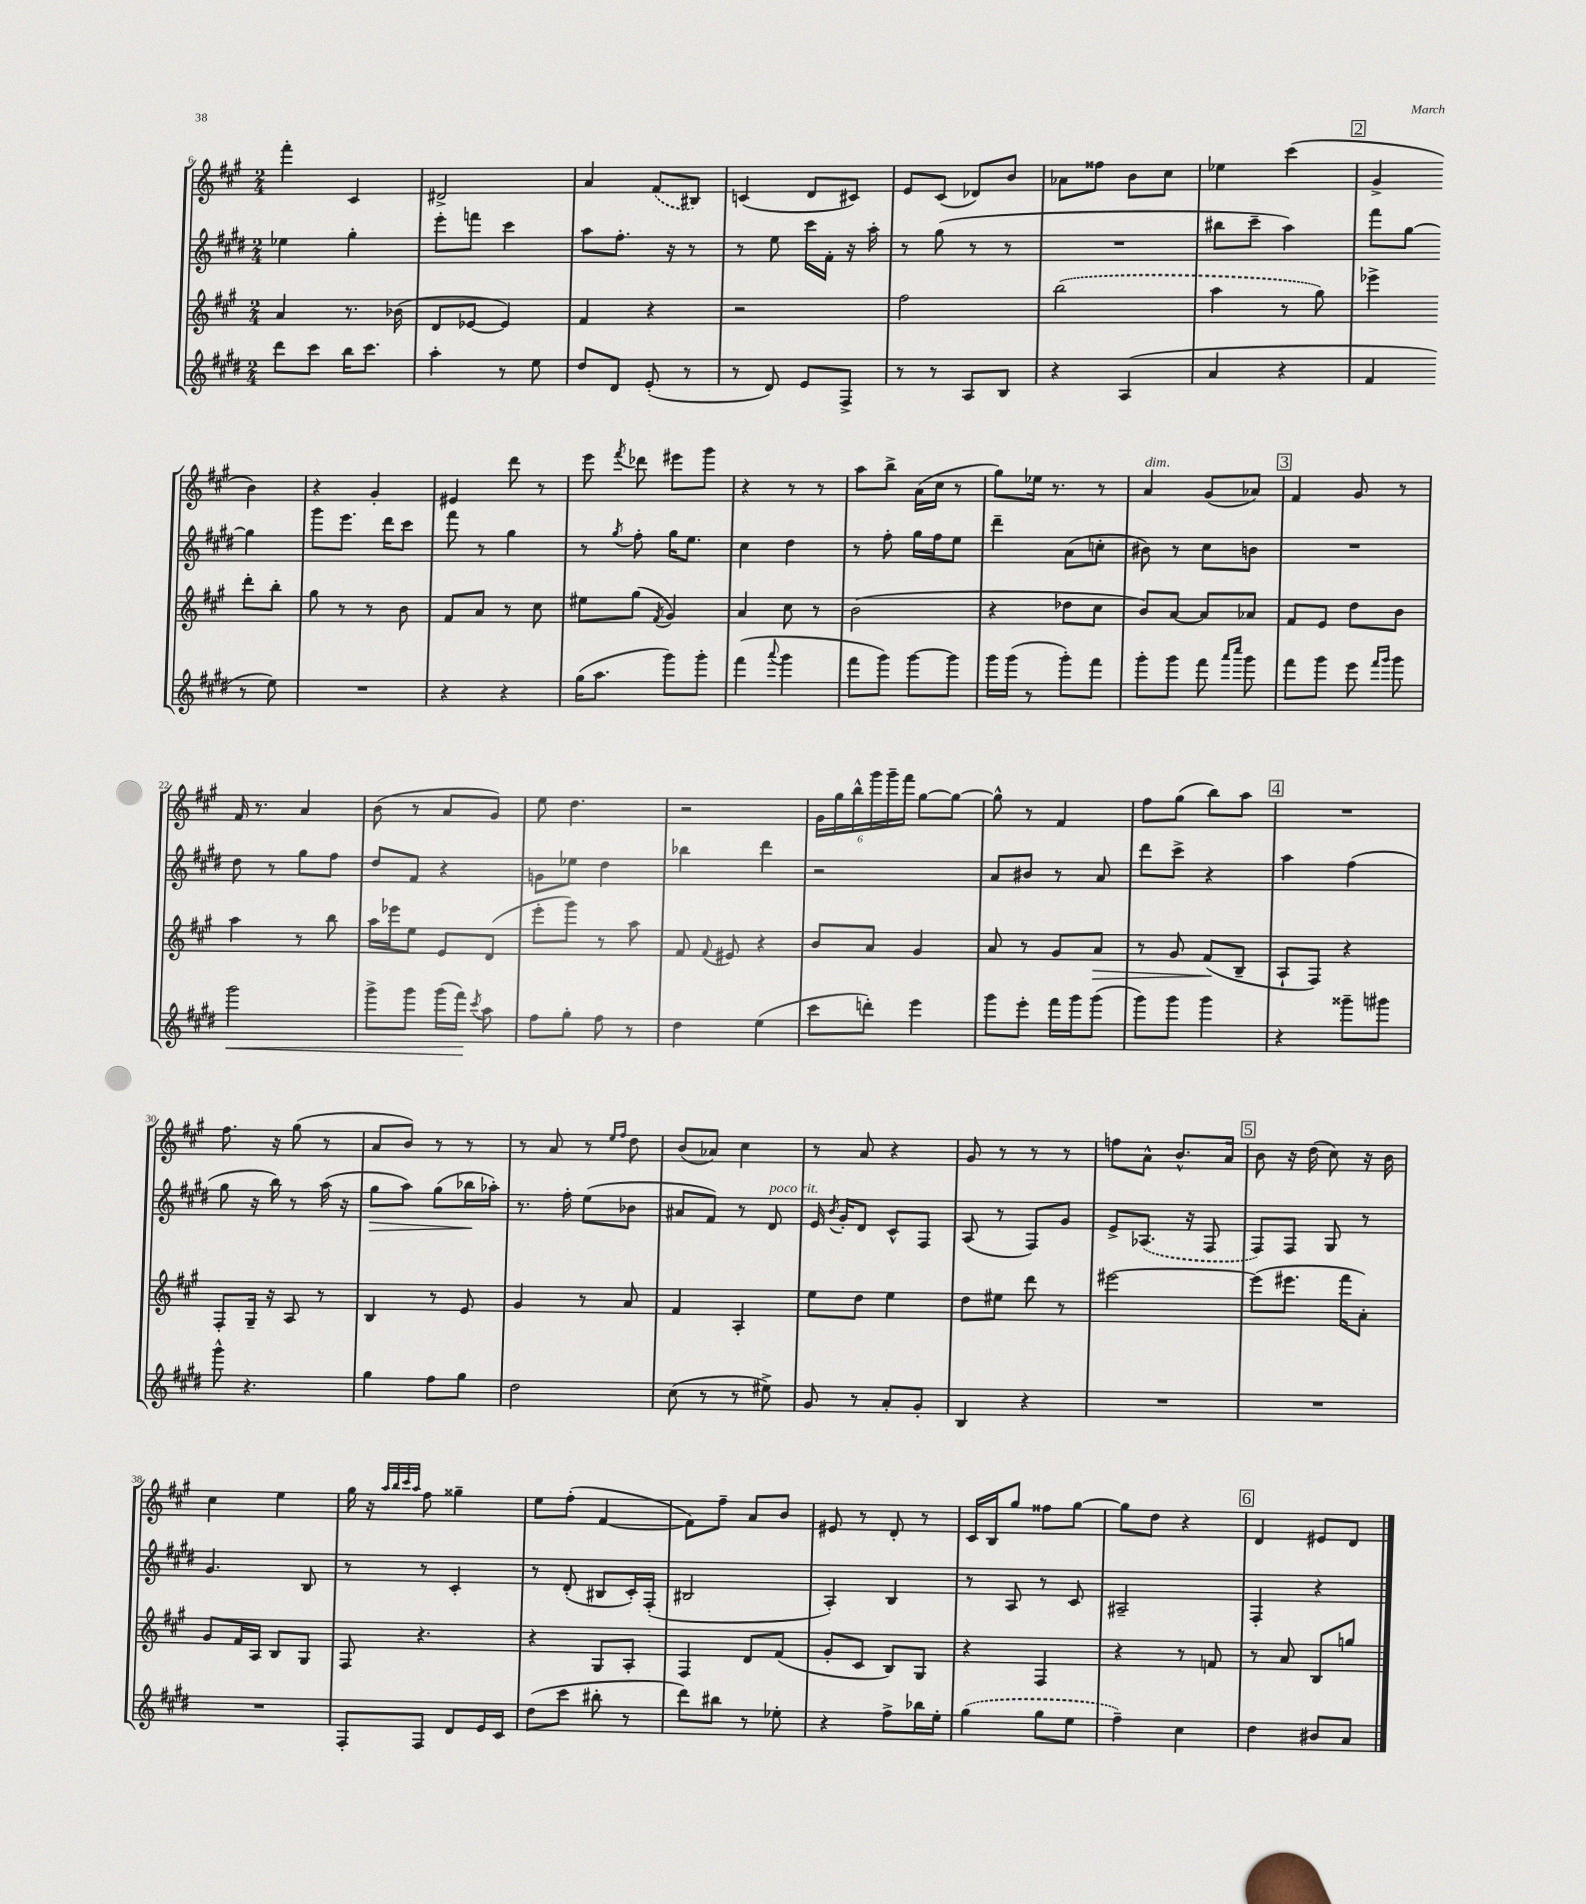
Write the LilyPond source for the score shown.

<<
\new StaffGroup <<
\new Staff = "s0" {
    \clef treble \key a \major \numericTimeSignature \time 2/4
    \autoBeamOff fis'''4-. cis'4 |
    dis'2-> |
    a'4 \once \slurDashed fis'8[( bis8]) |
    c'4( d'8[ cis'8]) |
    e'8[ cis'8]( des'8[) b'8] |
    aes'8[ fisis''8] b'8[ cis''8] |
    ees''4 cis'''4( |
    \mark \markup { \box "2" } gis'4-> b'4) |
    r4 gis'4-. |
    eis'4 d'''8 r8 |
    e'''8 \acciaccatura { fis'''8 } des'''8 eis'''8[ gis'''8] |
    r4 r8 r8 |
    a''8[ b''8]-> a'16[( cis''16] r8 |
    gis''8[) ees''16] r8. r8 |
    a'4^\markup { \italic "dim." } gis'8[( aes'8]) |
    \mark \markup { \box "3" } fis'4 gis'8 r8 |
    fis'16 r8. a'4 |
    b'8( r8 a'8[ gis'8]) |
    e''8 d''4. |
    r2 |
    \tuplet 6/4 { gis'16[ gis''16 b''16-^ gis'''16 gis'''16-- fis'''16] } gis''8[~ gis''8]~ |
    gis''8-^ r8 fis'4 |
    fis''8[ gis''8]( b''8[) a''8] |
    \mark \markup { \box "4" } R2 |
    fis''8. r16 gis''8( r8 |
    a'8[ b'8]) r8 r8 |
    r8 a'8 r8 \grace { e''16[ fis''16] } d''8 |
    b'8[( aes'8]) cis''4 |
    r8 a'8 r4 |
    gis'8 r8 r8 r8 |
    f''8[ a'8]-^ b'8.[-^ a'16] |
    \mark \markup { \box "5" } b'8 r16 d''16( cis''8) r16 b'16 |
    cis''4 e''4 |
    gis''16 r16 \grace { a''32[ b''32 cis'''32 a''32] } fis''8 gisis''4-- |
    e''8[ fis''8]-.( fis'4~ |
    fis'8[) fis''8]-- a'8[ b'8] |
    eis'8 r8 d'8-. r8 |
    cis'16[ b16 gis''8] fisis''8[ gis''8]~ |
    gis''8[ d''8] r4 |
    \mark \markup { \box "6" } d'4 eis'8[ d'8] \bar "|." |
}
\new Staff = "s1" {
    \clef treble \key e \major \numericTimeSignature \time 2/4
    \autoBeamOff ees''4 gis''4-. |
    e'''8[-. f'''8] cis'''4 |
    a''8[ fis''8.]-. r16 r8 |
    r8 e''8 cis'''16[ fis'16]-. r16 a''16-. |
    r8 gis''8( r8 r8 |
    R2 |
    bis''8[ cis'''8]-- a''4) |
    \mark \markup { \box "2" } fis'''8[ gis''8]~ gis''4 |
    gis'''8[ e'''8.] dis'''16[ cis'''8] |
    fis'''8 r8 gis''4 |
    r8 \acciaccatura { gis''8 } fis''8-. gis''16[ e''8.] |
    cis''4 dis''4 |
    r8 fis''8-. gis''16[ fis''16 e''8] |
    dis'''4-- a'8[( c''8]-. |
    bis'8) r8 cis''8[ b'8] |
    \mark \markup { \box "3" } R2 |
    dis''8 r8 gis''8[ fis''8] |
    dis''8[ fis'8] r4 |
    g'8[ ees''8] dis''4 |
    bes''4 dis'''4 |
    r2 |
    a'8[ bis'8] r8 a'8 |
    dis'''8[ cis'''8]-> r4 |
    \mark \markup { \box "4" } a''4 fis''4( |
    gis''8 r16 b''16) r8 a''16( r16 |
    gis''8[\> a''8]) gis''8[( bes''16\! aes''16]-.) |
    r8. fis''16-. e''8[( bes'8] |
    ais'8[ fis'8]) r8 dis'8^\markup { \italic "poco rit." } |
    e'16 \acciaccatura { b'8 } gis'16[-. dis'8] cis'8[-^ fis8] |
    a8( r8 fis8[) gis'8] |
    e'8[-> \once \slurDashed aes8.]( r16 fis8 |
    \mark \markup { \box "5" } fis8[) fis8] gis8 r8 |
    gis'4. b8 |
    r8 r8 cis'4-. |
    r8 dis'8-.( bis8[ cis'16-.) fis16]-.( |
    bis2 |
    a4-.) b4 |
    r8 a8 r8 cis'8 |
    ais2-- |
    \mark \markup { \box "6" } fis4-. r4 \bar "|." |
}
\new Staff = "s2" {
    \clef treble \key a \major \numericTimeSignature \time 2/4
    \autoBeamOff a'4 r8. bes'16( |
    d'8[ ees'8]~ ees'4) |
    fis'4 r4 |
    r2 |
    fis''2 |
    \once \slurDashed b''2( |
    a''4 r8 gis''8) |
    \mark \markup { \box "2" } ees'''4-> d'''8[-. b''8]-. |
    gis''8 r8 r8 b'8 |
    fis'8[ a'8] r8 cis''8 |
    eis''8[ gis''8]( \acciaccatura { fis'8 } gis'4) |
    a'4 cis''8 r8 |
    b'2( |
    r4 des''8[ cis''8] |
    b'8[) a'8]~ a'8[ aes'8] |
    \mark \markup { \box "3" } fis'8[ e'8] d''8[ b'8] |
    a''4 r8 b''8 |
    a''16[ ees'''16 e''8] e'8[ d'8]( |
    e'''8[-. gis'''8]) r8 a''8 |
    fis'8 \appoggiatura { fis'8 } eis'8 r4 |
    b'8[ a'8] gis'4 |
    a'8 r8 gis'8[ a'8]\> |
    r8 gis'8 fis'8[\!( b8]-- |
    \mark \markup { \box "4" } a8[-! fis8]) r4 |
    fis8[-. gis16]-- r16 a8 r8 |
    b4 r8 e'8 |
    gis'4 r8 a'8 |
    fis'4 a4-. |
    e''8[ d''8] e''4 |
    d''8[ eis''8] d'''8 r8 |
    eis'''2~ |
    \mark \markup { \box "5" } eis'''8[( eis'''8.] fis'''16[ a'8]-.) |
    gis'8[ fis'16 a16] b8[ gis8] |
    fis8 r4. |
    r4 gis8[ a8]-. |
    fis4 d'8[ fis'8]( |
    gis'8[-. cis'8] b8[) gis8] |
    r4 fis4 |
    r4 r8 f'8 |
    \mark \markup { \box "6" } r8 a'8 b8[ g''8] \bar "|." |
}
\new Staff = "s3" {
    \clef treble \key e \major \numericTimeSignature \time 2/4
    \autoBeamOff dis'''8[ cis'''8] b''16[ cis'''8.] |
    a''4-. r8 e''8 |
    dis''8[ dis'8] e'8-.( r8 |
    r8 dis'8) e'8[ fis8]-> |
    r8 r8 a8[ b8] |
    r4 a4( |
    a'4 r4 |
    \mark \markup { \box "2" } fis'4 r8 e''8) |
    R2 |
    r4 r4 |
    gis''16[( a''8.] gis'''8[) gis'''8]-. |
    fis'''4( \appoggiatura { a'''8 } gis'''4 |
    fis'''8[ gis'''8]) gis'''8[~ gis'''8] |
    gis'''16[ gis'''16]( r8 gis'''8[-.) fis'''8] |
    gis'''8[-. gis'''8] fis'''8 \grace { a'''16[ cis''''16] } gis'''8 |
    \mark \markup { \box "3" } fis'''8[ gis'''8] e'''8 \grace { fis'''16[ gis'''16] } gis'''8 |
    gis'''2\< |
    gis'''8[-> gis'''8] gis'''16[( fis'''16]\!) \acciaccatura { cis'''8 } a''8 |
    fis''8[ gis''8]-. fis''8 r8 |
    dis''4 e''4( |
    cis'''8[ d'''8]-.) e'''4 |
    gis'''8[ e'''8]-. fis'''16[ gis'''16 gis'''8]( |
    gis'''8[) gis'''8] gis'''4 |
    \mark \markup { \box "4" } r4 gisis'''8[-- gis'''8] |
    gis'''8-^ r4. |
    gis''4 fis''8[ gis''8] |
    dis''2 |
    cis''8( r8 r8 eis''8->) |
    gis'8 r8 a'8[-. gis'8]-. |
    b4 r4 |
    R2 |
    \mark \markup { \box "5" } R2 |
    R2 |
    fis8[-. fis8] dis'8[ e'16 cis'16] |
    dis''8[( cis'''8] bis''8-. r8 |
    dis'''8[) bis''8] r8 ees''8-. |
    r4 fis''8[-> bes''16 e''16]-. |
    \once \slurDashed gis''4( gis''8[ e''8] |
    fis''4--) cis''4 |
    \mark \markup { \box "6" } dis''4 bis'8[ a'8] \bar "|." |
}
>>
>>
\layout { \context { \Score currentBarNumber = #6 } }
